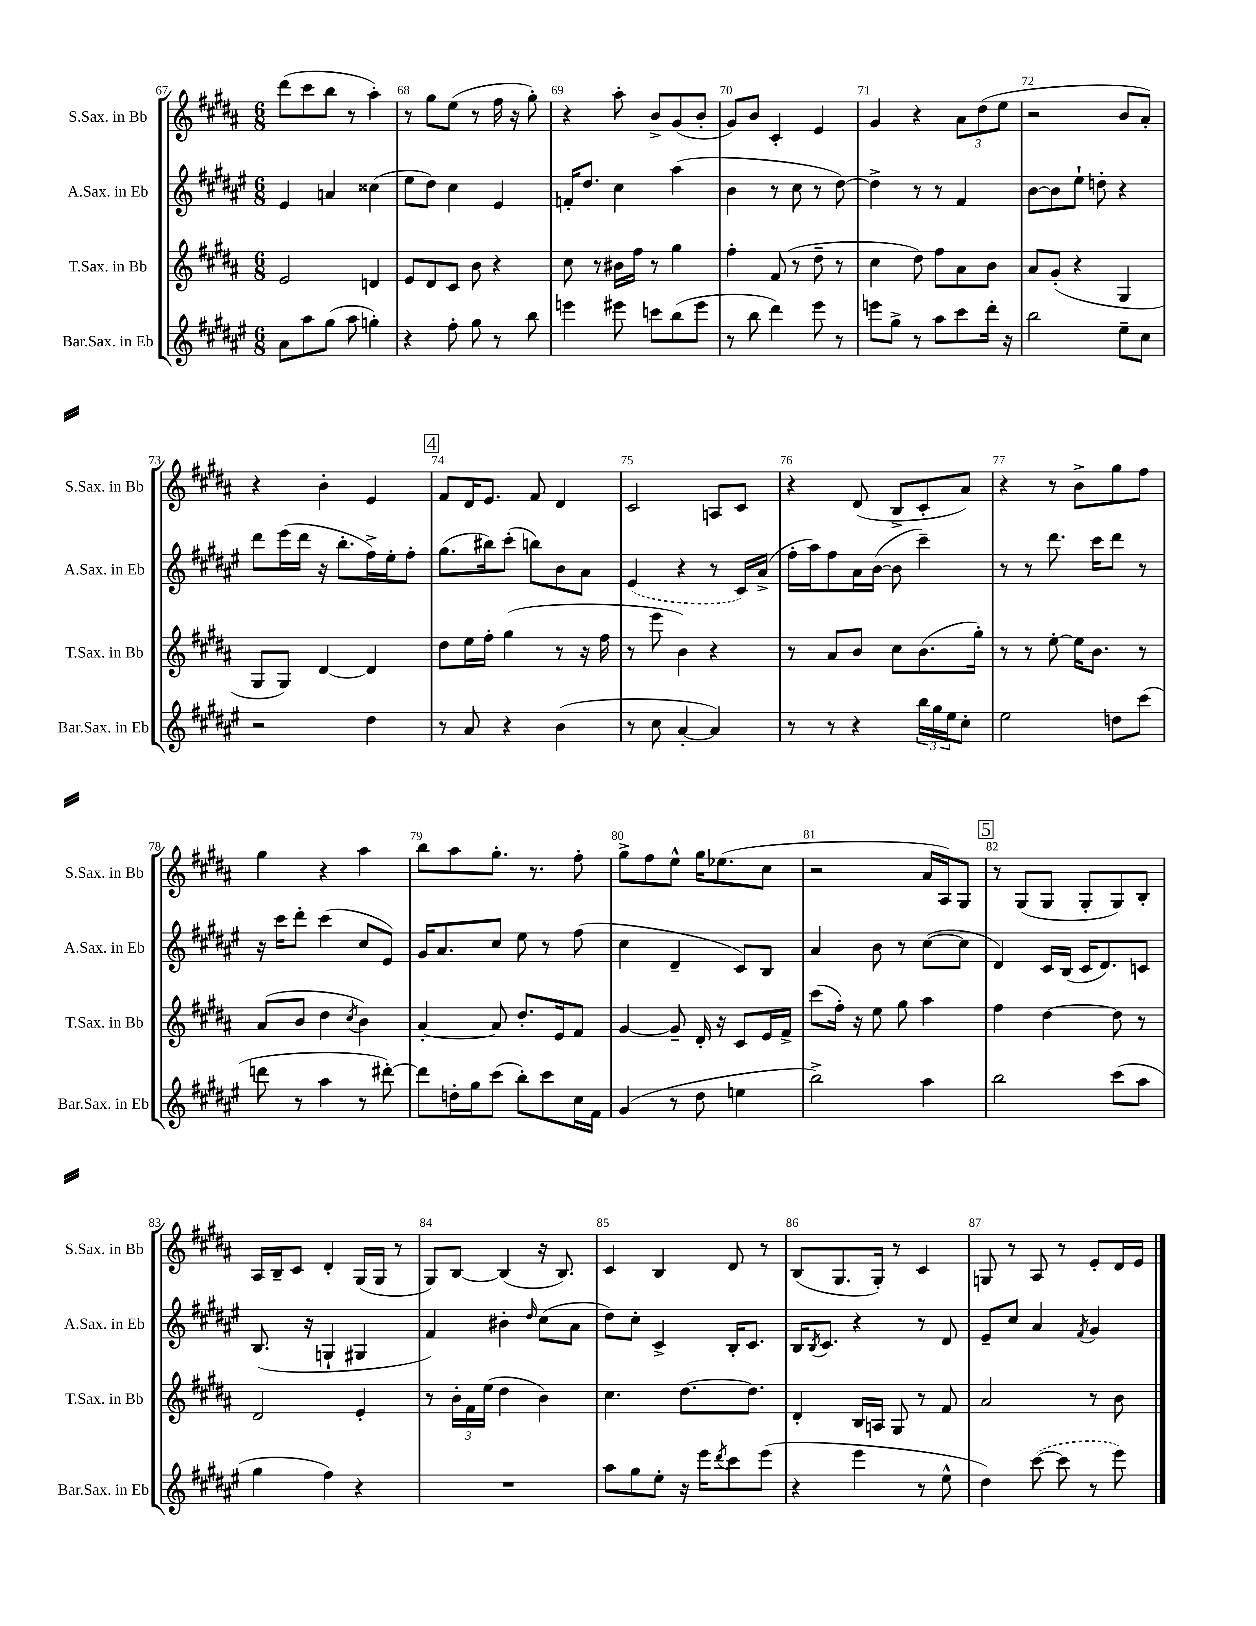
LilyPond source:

<<
\new StaffGroup <<
\new Staff = "s0" \with { instrumentName = "S.Sax. in Bb" shortInstrumentName = "S.Sax. in Bb" } {
    \clef treble \key b \major \numericTimeSignature \time 6/8
    dis'''8( cis'''8 b''8 r8 ais''4-.) |
    r8 gis''8 e''8( r8 fis''16 r16 gis''8-.) |
    r4 ais''8-. b'8-> gis'8( b'8-. |
    gis'8) b'8 cis'4-. e'4 |
    gis'4 r4 \tuplet 3/2 { ais'8 dis''8( e''8 } |
    r2 b'8 ais'8-.) |
    r4 b'4-. e'4 |
    \mark \markup { \box "4" } fis'8 dis'16 e'8. fis'8 dis'4 |
    cis'2 a8 cis'8 |
    r4 dis'8( b8-> cis'8-. ais'8) |
    r4 r8 b'8-> gis''8 fis''8 |
    gis''4 r4 ais''4 |
    b''8 ais''8 gis''8.-. r8. fis''8-. |
    gis''8-> fis''8 e''8-^ gis''16 ees''8.( cis''8 |
    r2 ais'16 ais16) gis8 |
    \mark \markup { \box "5" } r8 gis8( gis8 gis8-. gis8) b8-. |
    ais16 b16-- cis'8 dis'4-. gis16( gis16 r8 |
    gis8) b8~ b4( r16 b8.) |
    cis'4 b4 dis'8 r8 |
    b8( gis8. gis16-.) r8 cis'4 |
    g8 r8 ais8 r8 e'8-. dis'16 e'16 \bar "|." |
}
\new Staff = "s1" \with { instrumentName = "A.Sax. in Eb" shortInstrumentName = "A.Sax. in Eb" } {
    \clef treble \key fis \major \numericTimeSignature \time 6/8
    eis'4 a'4 cisis''4( |
    eis''8 dis''8) cis''4 eis'4 |
    f'16-. dis''8. cis''4 ais''4( |
    b'4 r8 cis''8 r8 dis''8~) |
    dis''4-> r8 r8 fis'4 |
    b'8~ b'8 eis''8-! d''8-. r4 |
    dis'''8 eis'''16( dis'''16 r16 b''8.-. fis''16->) eis''16-. fis''8-. |
    \mark \markup { \box "4" } gis''8.( bis''16) cis'''8-.( b''8) b'8 ais'8 |
    \once \slurDashed eis'4( r4 r8 cis'16) ais'16->( |
    fis''16-. ais''16) fis''8 ais'16 b'16~( b'8 cis'''4--) |
    r8 r8 dis'''8. cis'''16 dis'''8 r8 |
    r16 cis'''16 dis'''8-. cis'''4( cis''8 eis'8) |
    gis'16 ais'8. cis''8 eis''8 r8 fis''8( |
    cis''4 dis'4-- cis'8) b8 |
    ais'4 b'8 r8 cis''8~( cis''8 |
    \mark \markup { \box "5" } dis'4) cis'16 b16( cis'16 dis'8.) c'8 |
    b8.( r16 g4-! gis4 |
    fis'4) bis'4-. \grace { dis''16 } cis''8( ais'8 |
    dis''8) cis''8-. cis'4-> b16-. cis'8. |
    b16 \acciaccatura { b8 } cis'8. r4 r8 dis'8 |
    eis'8-- cis''8 ais'4 \acciaccatura { fis'8 } gis'4 \bar "|." |
}
\new Staff = "s2" \with { instrumentName = "T.Sax. in Bb" shortInstrumentName = "T.Sax. in Bb" } {
    \clef treble \key b \major \numericTimeSignature \time 6/8
    e'2 d'4 |
    e'8 dis'8 cis'8 b'8 r4 |
    cis''8 r8 bis'16 fis''16 r8 gis''4 |
    fis''4-. fis'8( r8 dis''8-- r8 |
    cis''4 dis''8) fis''8 ais'8 b'8 |
    ais'8 gis'8-.( r4 gis4 |
    gis8 gis8) dis'4~ dis'4 |
    \mark \markup { \box "4" } dis''8 e''16 fis''16-. gis''4( r8 r16 fis''16 |
    r8 e'''8 b'4) r4 |
    r8 ais'8 b'8 cis''8 b'8.( gis''16-.) |
    r8 r8 e''8~-. e''16 b'8. r8 |
    ais'8( b'8 dis''4 \acciaccatura { cis''8 } b'4) |
    ais'4~-. ais'8 dis''8.-. e'16 fis'8 |
    gis'4~ gis'8-- dis'16-. r16 cis'8 e'16 fis'16-> |
    cis'''8( fis''16-.) r16 e''8 gis''8 ais''4 |
    \mark \markup { \box "5" } fis''4 dis''4~ dis''8 r8 |
    dis'2 e'4-. |
    r8 \tuplet 3/2 { b'16-. fis'16 e''16( } dis''4 b'4) |
    cis''4. dis''8.~ dis''8. |
    dis'4-. b16 a16 gis8 r8 fis'8 |
    ais'2 r8 b'8 \bar "|." |
}
\new Staff = "s3" \with { instrumentName = "Bar.Sax. in Eb" shortInstrumentName = "Bar.Sax. in Eb" } {
    \clef treble \key fis \major \numericTimeSignature \time 6/8
    ais'8 ais''8 gis''8( ais''8 g''4-.) |
    r4 fis''8-. gis''8 r8 b''8 |
    e'''4 eis'''8 c'''8 b''8( eis'''8 |
    r8 b''8 dis'''4) eis'''8 r8 |
    e'''8 gis''8-> r8 ais''8 cis'''8 dis'''16-. r16 |
    b''2 eis''8-- cis''8 |
    r2 dis''4 |
    \mark \markup { \box "4" } r8 ais'8 r4 b'4( |
    r8 cis''8 ais'4~-. ais'4) |
    r8 r8 r4 \tuplet 3/2 { b''16 gis''16 eis''16 } cis''8-. |
    eis''2 d''8 cis'''8( |
    d'''8 r8 ais''4 r8 dis'''8~-.) |
    dis'''8 d''16-. gis''16 cis'''8( b''8-.) cis'''8 cis''16 fis'16 |
    gis'4( r8 dis''8 e''4 |
    b''2->) ais''4 |
    \mark \markup { \box "5" } b''2 cis'''8( ais''8 |
    gis''4 fis''4) r4 |
    R2. |
    ais''8 gis''8 eis''8-. r16 eis'''16 \acciaccatura { dis'''8 } cis'''8 eis'''8( |
    r4 eis'''4 r8 eis''8-^ |
    dis''4) \once \slurDashed cis'''8~( cis'''8 r8 eis'''8) \bar "|." |
}
>>
>>
\layout { \context { \Score currentBarNumber = #67 \override BarNumber.break-visibility = ##(#f #t #t) barNumberVisibility = #all-bar-numbers-visible } }
